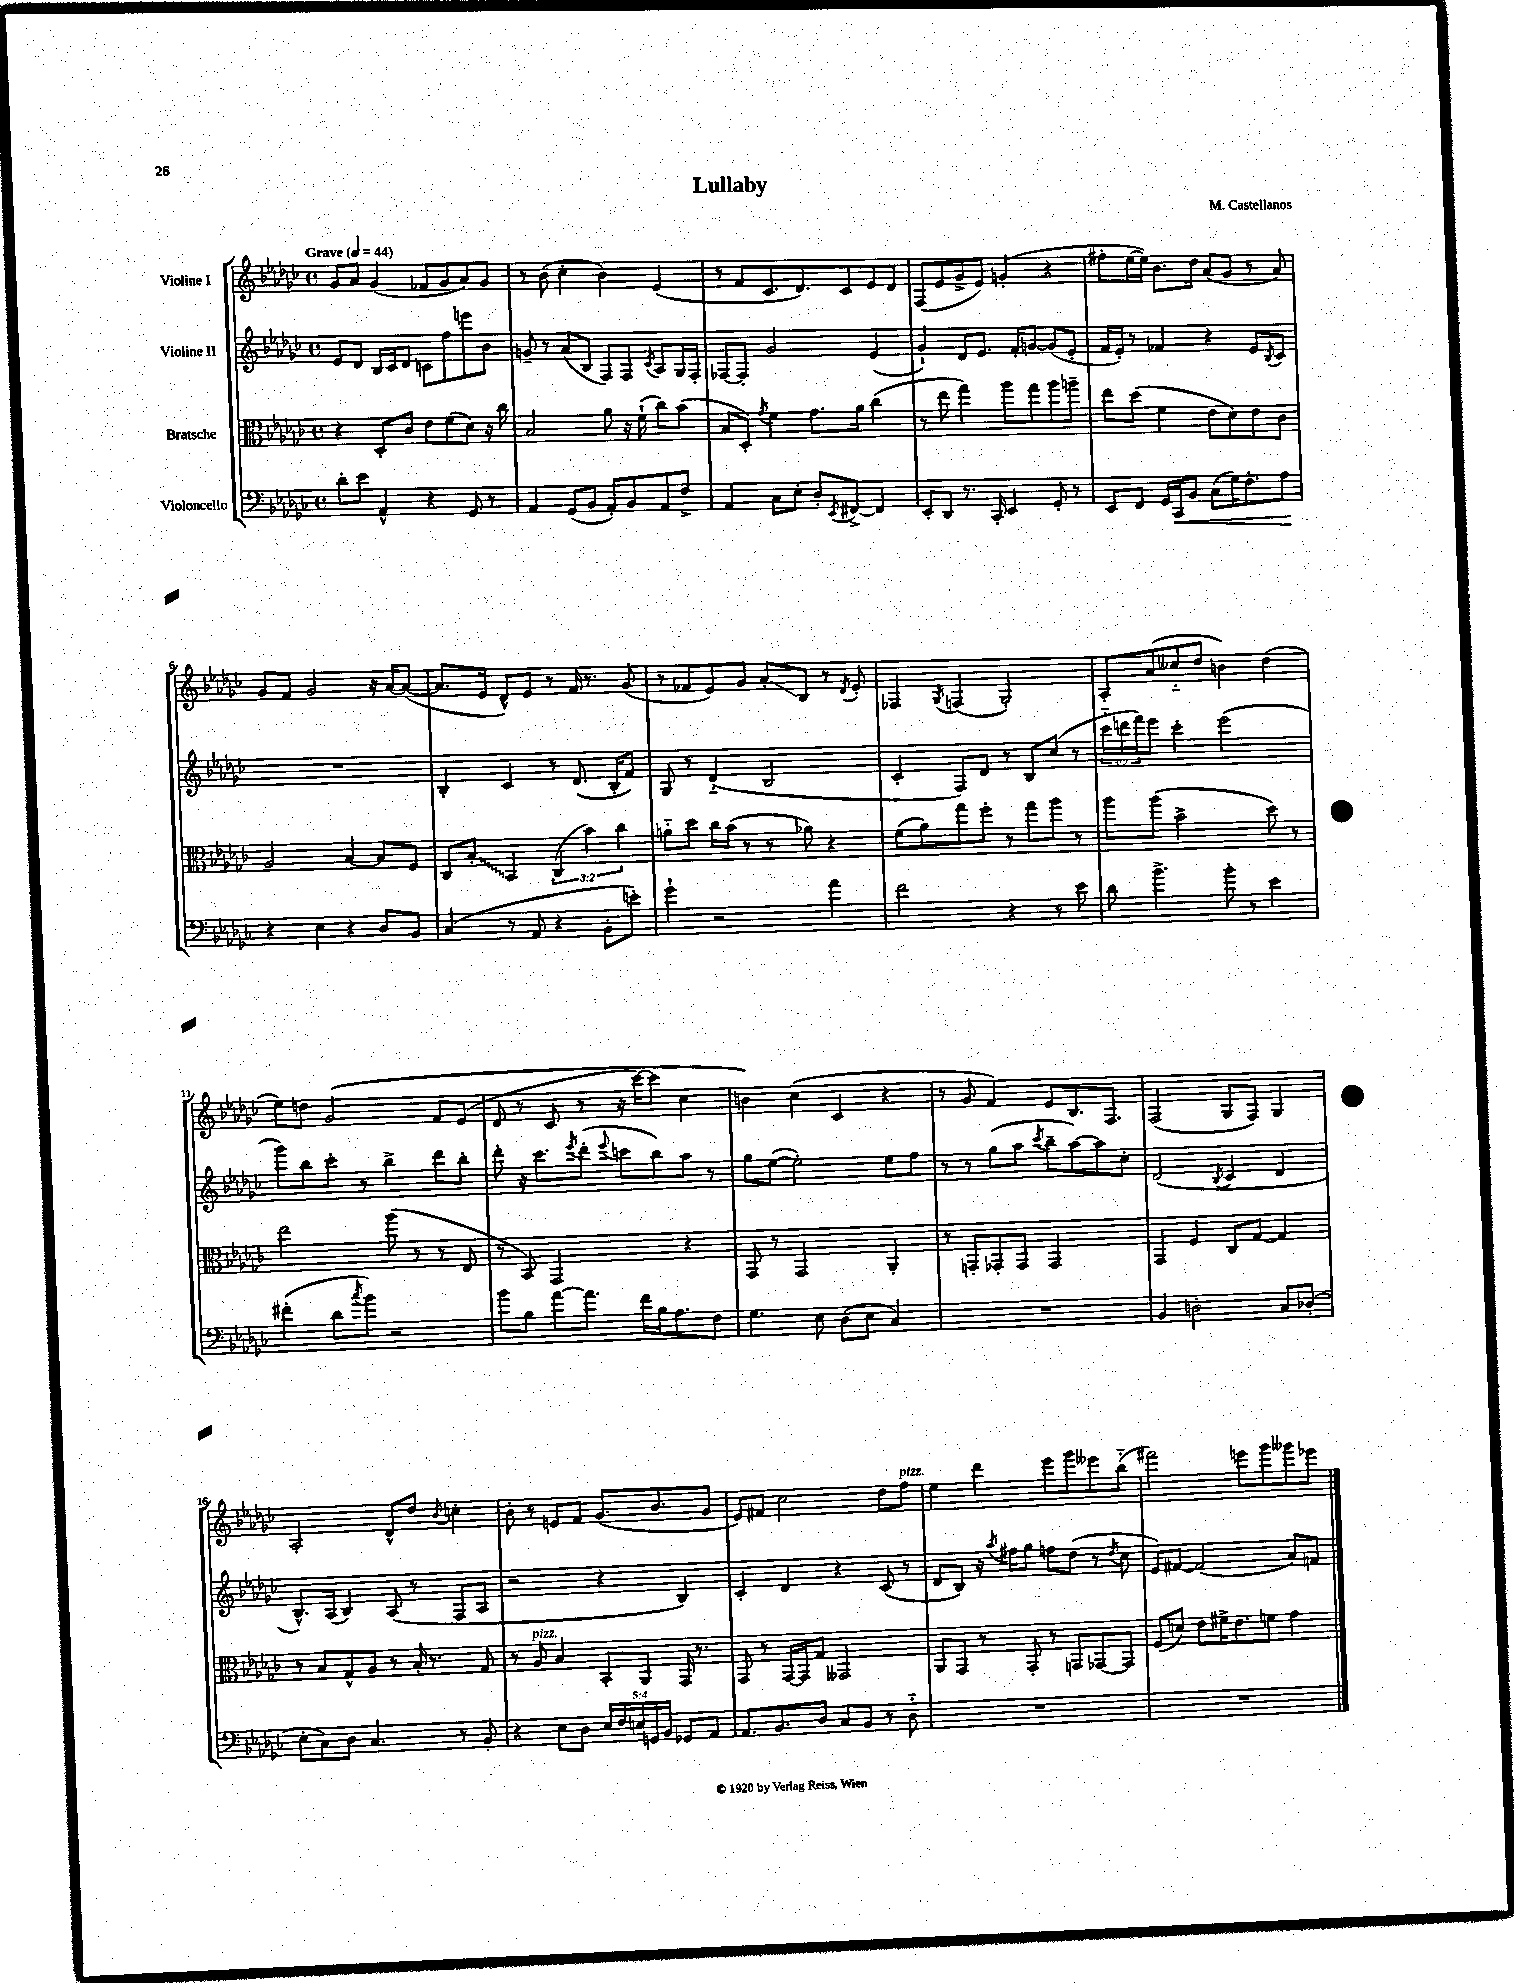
\header { title = "Lullaby" composer = "M. Castellanos" }
<<
\new StaffGroup <<
\new Staff = "s0" \with { instrumentName = "Violine I" } {
    \clef treble \key ges \major \defaultTimeSignature \time 4/4 \tempo "Grave" 4 = 44
    ges'8 aes'8 ges'4( fes'8 ges'8 aes'8) ges'8 |
    r8 bes'8( ces''4-. bes'4) ees'4( |
    r8 f'8 ces'8. des'8.) ces'8 ees'8 des'8 |
    f8( ees'8 ges'8-> ees'8) g'4-.( r4 |
    fis''8-. ees''16~ ees''16) bes'8. des''16 aes'8( ges'8 r8 aes'8) |
    ges'8 f'8 ges'2 r16 aes'16~ aes'8~( |
    aes'8. ees'16 des'8-^) ees'8 r8 f'16 r8. ges'8( |
    r8 fes'8 ees'8) ges'8 aes'8-.\glissando bes8 r8 \acciaccatura { des'8 } ees'8-. |
    fes4 \acciaccatura { ges8 } f4( ges2-.) |
    aes8-. aes'8( ceses''8-_ des''8 b'4) des''4( |
    ees''8) d''8 ges'2\( f'8 ees'8( |
    des'8 r8 ces'8 r8 r16 ces'''16~) ces'''8 ces''4 |
    b'4\) ces''4( ces'4 r4 |
    r8 ges'8 f'4) ees'8 bes8. f8. |
    f2( ges8 f8) ges4 |
    aes2-. des'8-^ des''8 \acciaccatura { bes'8 } c''4-. |
    bes'8-. r8 e'8 f'8 ges'8.( bes'8. ges'8 |
    ees'8) fis'8 ces''2 des''8 f''8^\markup { \italic "pizz." } |
    ees''4 des'''4 ees'''8 ges'''8 eeses'''8 bes''8-_( |
    fis'''2) e'''8 ges'''8 geses'''8 ees'''8 \bar "|." |
}
\new Staff = "s1" \with { instrumentName = "Violine II" } {
    \clef treble \key ges \major \defaultTimeSignature \time 4/4 \override Staff.TupletNumber.text = #tuplet-number::calc-fraction-text
    ees'8 des'8 bes16 ces'16 des'8 c'8 f''8 e'''8 bes'8 |
    g'8-- r8 aes'8( bes8 f8) f8 \acciaccatura { ces'8 } aes8 ges16 f16-. |
    fes8~ fes8-. ges'2 ees'4( |
    ges'4-!) des'8 ees'8. f'16-. g'8~ g'8( ees'8-. |
    f'16 ees'16-.) r8 fes'4 r4 ees'8 \acciaccatura { bes8 } ces'8 |
    R1 |
    bes4-. ces'4 r8 des'8.( bes16-. f'8) |
    ges8 r8 des'4-_( bes2 |
    ces'4-. f8) des'8 r8 bes8 ces''8( r8 |
    \tuplet 3/2 { ces'''16-_ d'''16 f'''16) } ees'''8 ces'''4-. ees'''2( |
    ges'''8) bes''8 ces'''8-. r8 bes''4-> des'''8 bes''8-. |
    des'''8-. r16 ces'''8. \acciaccatura { ees'''8 } des'''8-.( \appoggiatura { ees'''8 } c'''8 bes''8) aes''8 r8 |
    ges''8 ees''8~( ees''2-.) ees''8 f''8 |
    r8 r8 ges''8( aes''8 \acciaccatura { ces'''8 } bes''8-- aes''8~) aes''8 ces''8-. |
    des'2( \acciaccatura { bes8 } ces'4 des'4 |
    bes8.-^) aes16( bes4) aes8( r8 f8 aes8 |
    r2 r4 bes4) |
    ces'4-. des'4 r4 ces'8( r8 |
    des'8 bes8) r16 \acciaccatura { aes''8 } fis''16 ges''8 f''8 des''8( r8 \acciaccatura { des''8 } ces''8 |
    ees'8) fis'8~ fis'2( aes'8) f'8 \bar "|." |
}
\new Staff = "s2" \with { instrumentName = "Bratsche" } {
    \clef alto \key ges \major \defaultTimeSignature \time 4/4 \override Staff.TupletNumber.text = #tuplet-number::calc-fraction-text
    r4 des8-. ces'8 ees'8 f'8( des'8) r16 ces''16 |
    bes2 aes'8 r16 f'16-!( ces''8) bes'8( |
    bes8 des8-.) \acciaccatura { ges'8 } f'4 ges'8. aes'16 ces''4( |
    r8 ees''8 ges''4) aes''8 ges''8 aes''8 a''8-- |
    ees''8 des''8( f'4 ees'8 des'8) ees'8 ces'8 |
    aes2 bes4~ bes8 f8 |
    ces8 \once \override Glissando.style = #'zigzag bes8-.\glissando bes,4 \tuplet 3/2 { ces4( bes'4) ces''4 } |
    a'8-_ des''8 ces''16 bes'16( r8 r8 aes'8) r4 |
    f'8( aes'8) ges''8 f''8-. r8 ges''8 aes''8 r8 |
    aes''8 aes''8( bes'2-> des''8) r8 |
    ees''2 aes''8( r8 r8 ees8 |
    r8 bes,8) ges,2 r4 |
    ges,8 r8 ges,2 aes,4-. |
    r8 g,8-. ges,8-. ges,8 ges,2 |
    ges,4 f4 ces8 ges8~ ges4 |
    r8 bes8 ges8-^ aes8 r8 bes16-. r8. ges8 |
    r8 aes8^\markup { \italic "pizz." } bes4 bes,8-. aes,8 ges,16 r8. |
    ges,8 r8 ges,16~ ges,16 ges8 geses,2 |
    aes,8 ges,8 r8 ges,8-. r8 g,8 ges,8~ ges,8 |
    f8( d'8) ees'8 fis'16-> ees'8. f'8 ges'4 \bar "|." |
}
\new Staff = "s3" \with { instrumentName = "Violoncello" } {
    \clef bass \key ges \major \defaultTimeSignature \time 4/4 \override Staff.TupletNumber.text = #tuplet-number::calc-fraction-text
    des'8-. ees'8 aes,4-^ r4 ges,8 r8 |
    aes,4 ges,8( bes,8 aes,8-.) bes,8 aes,8 f8-> |
    aes,4 ces8 ees8-. des8-. \acciaccatura { ees,8 } fis,8~-> fis,4 |
    ees,8-. des,8 r8. ces,16-. ees,4 ges,8-. r8 |
    ees,8 f,8 ges,16 ces,16\< bes,8 ces8( ges16) f8.-. aes8\! |
    r4 ees4 r4 des8 bes,8 |
    ces4( r8 aes,8 r4 bes,8-. e'8-.) |
    ges'4-! r2 aes'4 |
    f'2 r4 r8 ees'8 |
    des'8 bes'4.-> bes'8-. r8 ees'4 |
    fis'4-.( des'8 \acciaccatura { ces''8 } bes'8) r2 |
    bes'8 bes8 aes'8~ aes'8. f'16 bes16 aes8. f8 |
    ges4. ees8 des8( ees8 ces4) |
    R1 |
    bes,4 d2-. ces8 des8-.( |
    ees8-. ces8) des8 ces4. r8 bes,8-. |
    r4 ees8 des8 \tuplet 5/4 { ees16 f16 e16 g,16 bes,16 } ges,8 aes,8 |
    aes,8. bes,8. des8 ces8 bes,8 r8 des8-_ |
    R1 |
    R1 \bar "|." |
}
>>
>>
